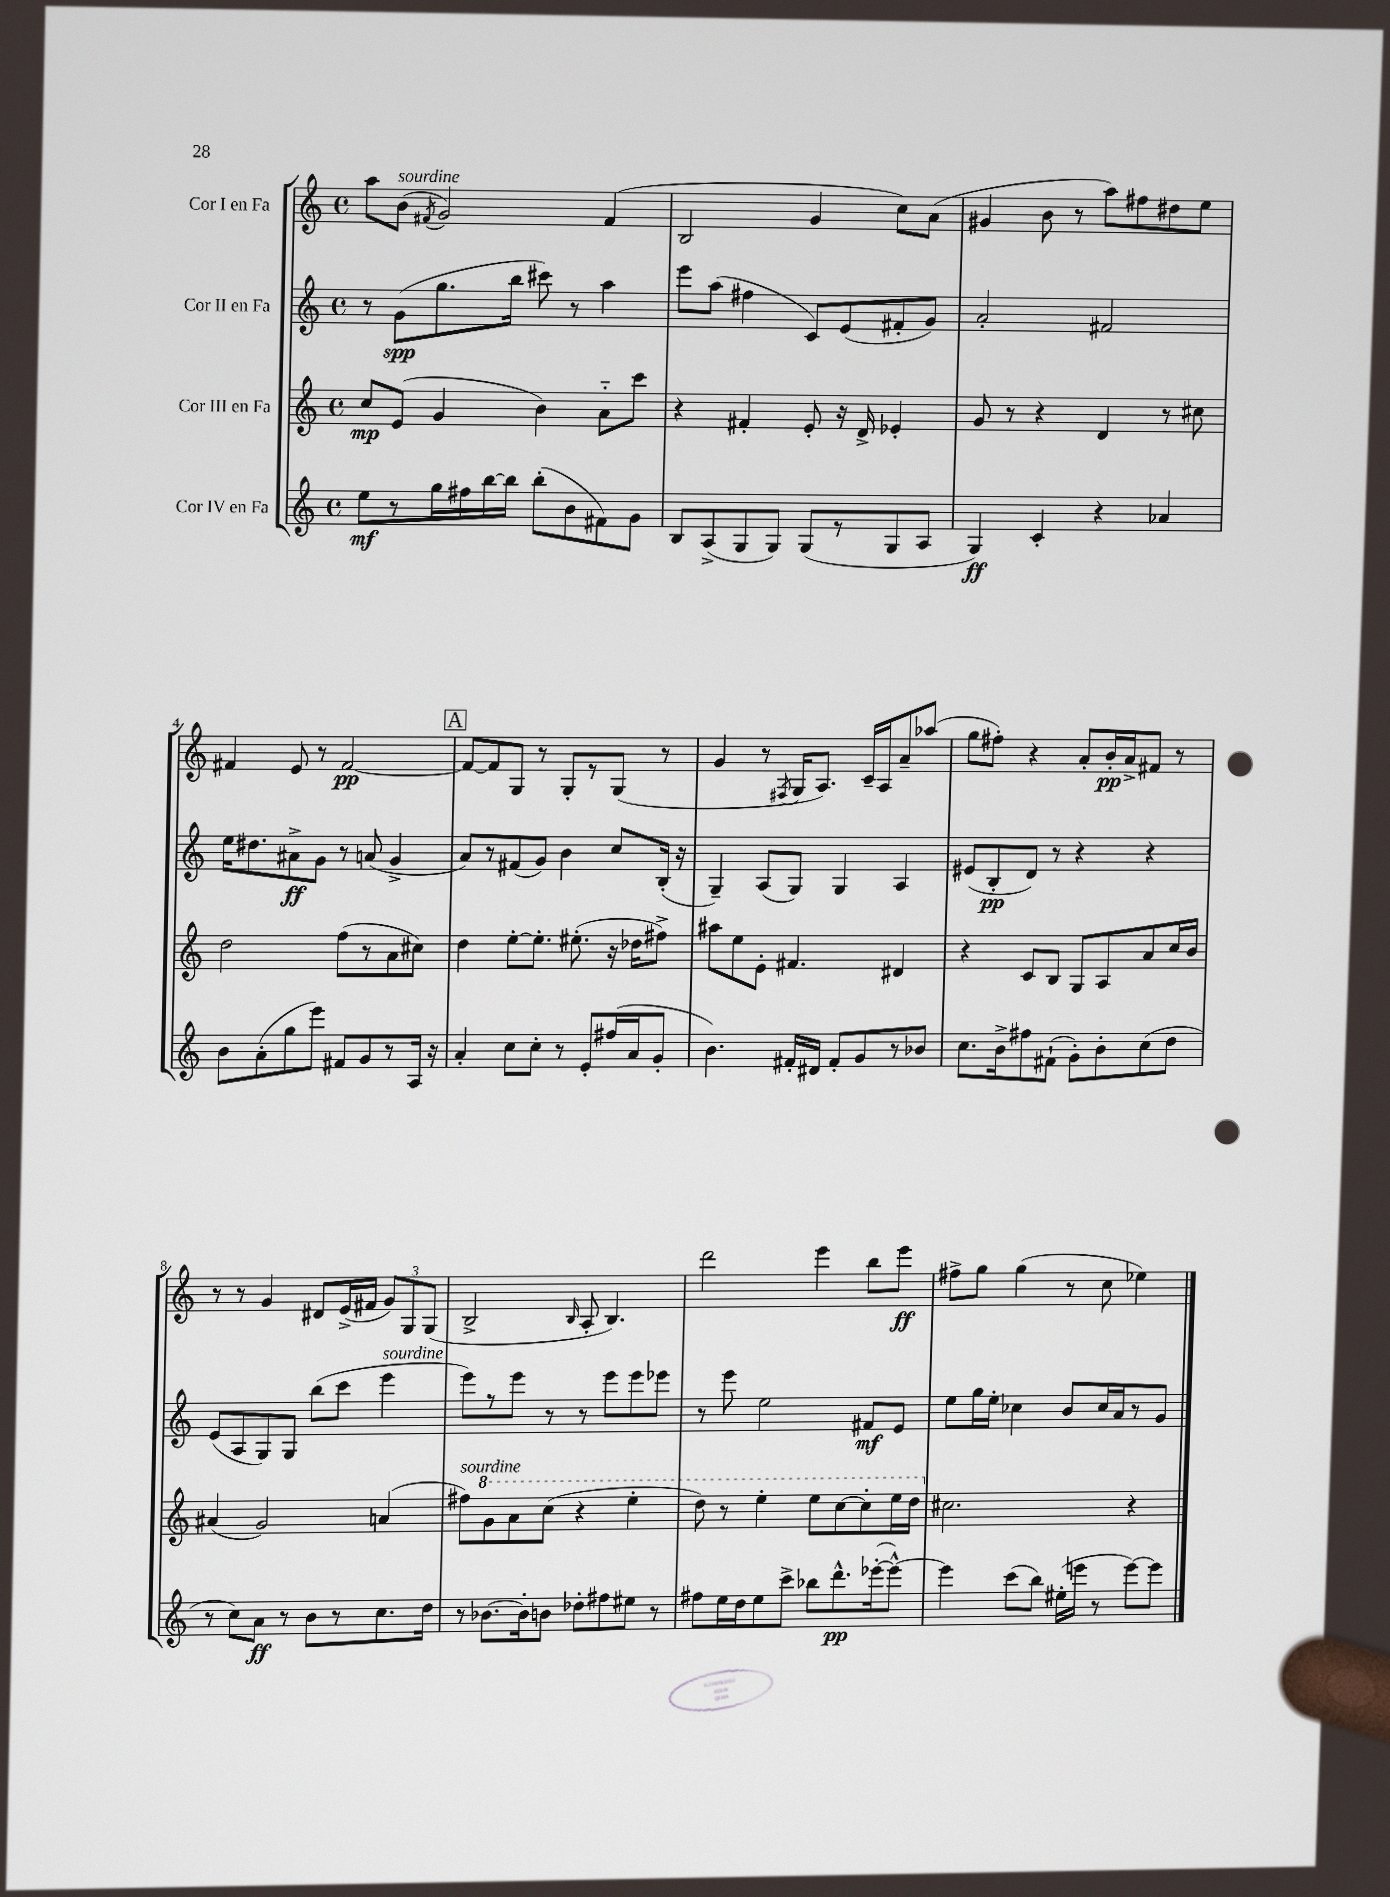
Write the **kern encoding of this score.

**kern	**kern	**kern	**kern
*staff4	*staff3	*staff2	*staff1
*clefG2	*clefG2	*clefG2	*clefG2
*k[]	*k[]	*k[]	*k[]
*M4/4	*M4/4	*M4/4	*M4/4
*met(c)	*met(c)	*met(c)	*met(c)
8ee	8cc	8r	8aa
8r	(8e	(8g	(8b
.	.	.	8qf#
16gg	4g	8.gg	2g)
16ff#	.	.	.
[16bb	.	.	.
16bb]	.	16bb	.
(8bb'	4b)	8ccc#)	.
8b	.	8r	.
8f#)	8a'~	4aa	(4f#
8g	8ccc	.	.
=	=	=	=
8B	4r	8eee	2B
(8A^	.	(8aa	.
8G	4f#'	4ff#	.
8G)	.	.	.
(8G	8e'	8c)	4g
8r	16r	(8e	.
.	16d^	.	.
8G	4e-'	8f#'	8cc)
8A	.	8g)	(8a
=	=	=	=
4G)	8g	2a'	4g#
.	8r	.	.
4c'	4r	.	8b
.	.	.	8r
4r	4d	2f#	8aa)
.	.	.	8ff#
4a-	8r	.	8dd#
.	8cc#	.	8ee
=	=	=	=
8b	2dd	16ee	4f#
.	.	8.dd#	.
(8a'	.	.	.
8gg	.	8a#^	8e
8eee)	.	8g	8r
8f#	(8ff	8r	[2f#
8g	8r	(8a	.
8r	8a	4g^	.
16A	8cc#)	.	.
16r	.	.	.
=	=	=	=
4a'	4dd	8a)	8f#_
.	.	8r	8f#]
8cc	[8ee'	(8f#	8G
8cc'	8.ee']	8g)	8r
8r	.	4b	8G'
.	(8.ee#'	.	.
8e'	.	.	8r
(16ff#	16r	8cc	(8G
16a	16dd-	.	.
8g'	8ff#^)	(16B'	8r
.	.	16r	.
=	=	=	=
4.b)	8aa#	4G~)	4g
.	8ee	.	.
.	8e'	(8A	8r
.	.	.	8qF#
16f#'	4.f#	8G)	16G
16d#	.	.	8.A)
8f#'	.	4G	.
8g	.	.	16c~
.	.	.	16A
8r	4d#	4A	8a~
8b-	.	.	(8aa-
=	=	=	=
8.cc	4r	(8e#	8gg
.	.	8B'	8ff#')
16b^	.	.	.
8ff#	8c	8d)	4r
(8f#`	8B	8r	.
8g')	8G	4r	8a'
8b'	8A	.	16b'
.	.	.	16a^
(8cc	8a	4r	8f#
8dd	16cc	.	8r
.	16b	.	.
=	=	=	=
8r	(4a#	(8e	8r
8cc)	.	8A	8r
8a	2g)	8G)	4g
8r	.	8G	.
8b	.	(8bb	8d#
8r	.	8ccc	(16e^
.	.	.	16f#
8.cc	(4a	4eee	12g)
.	.	.	12G
.	.	.	(12G
16dd	.	.	.
=	=	=	=
8r	8ff#)	8eee)	2B^
[8.b-	8gg	8r	.
.	8aa	8eee	.
16b-']	.	.	.
8b	(8ccc	8r	.
.	.	.	16qqB
8dd-'	4r	8r	8A'
8ff#	.	8eee	4.B)
8ee#	4eee'	8eee	.
8r	.	8eee-	.
=	=	=	=
8ff#	8ddd)	8r	2ddd
16ee	8r	8eee	.
16dd	.	.	.
8ee	4eee'	2ee	.
8ccc^	.	.	.
8bb-	8eee	.	4eee
8.ddd^^	[8ccc	.	.
.	8ccc']	8f#	8bb
([16eee-'	.	.	.
8eee-^^_)	16eee	8e	8eee
.	16ddd	.	.
=	=	=	=
4eee-]	2.cc#	8ee	8ff#^
.	.	16gg	8gg
.	.	16ee'	.
(8ccc	.	4cc-	(4gg
8bb)	.	.	.
(16ee#'	.	8b	8r
16eee	.	.	.
8r	.	16cc-	8cc
.	.	16a	.
[8eee)	4r	8r	4ee-)
8eee]	.	8g	.
==	==	==	==
*-	*-	*-	*-
